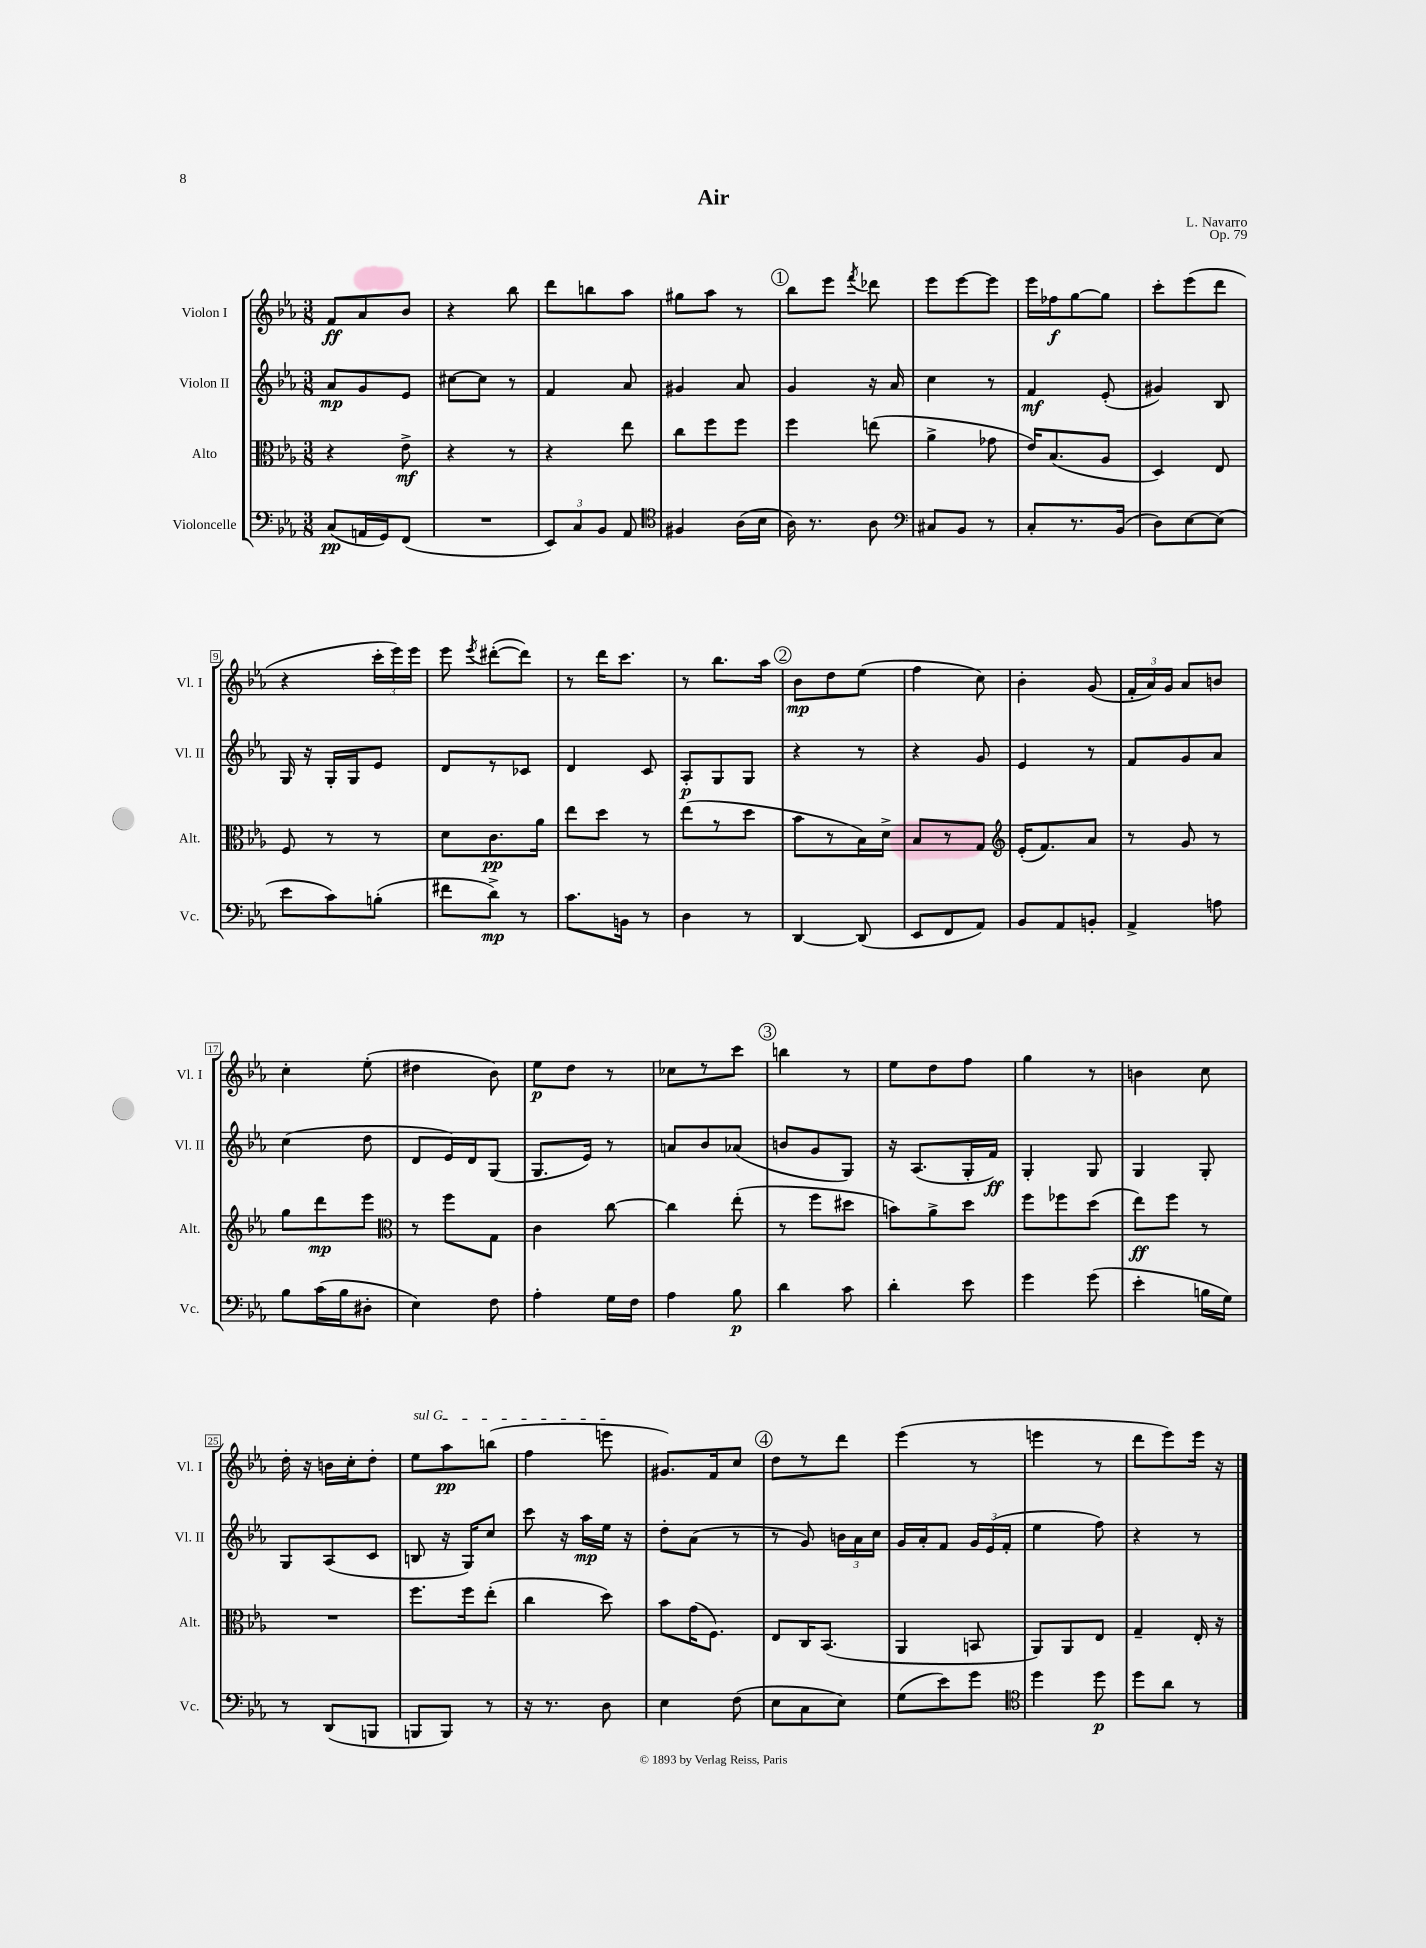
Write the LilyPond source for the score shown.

\header { title = "Air" composer = "L. Navarro" opus = "Op. 79" }
<<
\new StaffGroup <<
\new Staff = "s0" \with { instrumentName = "Violon I" shortInstrumentName = "Vl. I" } {
    \clef treble \key ees \major \numericTimeSignature \time 3/8
    \autoBeamOff f'8[\ff aes'8 bes'8] |
    r4 bes''8 |
    d'''8[ b''8 aes''8] |
    gis''8[ aes''8] r8 |
    \mark \markup { \circle "1" } bes''8[ ees'''8] \acciaccatura { f'''8 } des'''8 |
    ees'''8[ ees'''8~ ees'''8] |
    ees'''16[ fes''16\f g''8~ g''8] |
    c'''8[-. ees'''8( d'''8] |
    r4 \tuplet 3/2 { c'''16[-. ees'''16) ees'''16] } |
    ees'''8 \acciaccatura { ees'''8 } dis'''8[~-.( dis'''8]) |
    r8 d'''16[ c'''8.] |
    r8 bes''8.[ aes''16] |
    \mark \markup { \circle "2" } bes'8[\mp d''8 ees''8]( |
    f''4 c''8) |
    bes'4-. g'8( |
    \tuplet 3/2 { f'16[-. aes'16) g'16] } aes'8[ b'8] |
    c''4-. ees''8-.( |
    dis''4 bes'8) |
    ees''8[\p d''8] r8 |
    ces''8[ r8 c'''8] |
    \mark \markup { \circle "3" } b''4 r8 |
    ees''8[ d''8 f''8] |
    g''4 r8 |
    b'4 c''8 |
    d''16-. r16 b'16[ c''16-. d''8]-. |
    \once \override TextSpanner.bound-details.left.text = \markup { \italic "sul G" } ees''8[\startTextSpan aes''8\pp b''8]( |
    f''4 e'''8\stopTextSpan |
    gis'8.[) f'16 c''8] |
    \mark \markup { \circle "4" } d''8[ r8 d'''8] |
    ees'''4( r8 |
    e'''4 r8 |
    d'''8[ ees'''8) ees'''16] r16 \bar "|." |
}
\new Staff = "s1" \with { instrumentName = "Violon II" shortInstrumentName = "Vl. II" } {
    \clef treble \key ees \major \numericTimeSignature \time 3/8
    \autoBeamOff aes'8[\mp g'8 ees'8] |
    cis''8[~ cis''8] r8 |
    f'4 aes'8 |
    gis'4 aes'8 |
    \mark \markup { \circle "1" } g'4 r16 aes'16 |
    c''4 r8 |
    f'4\mf ees'8-.( |
    gis'4) bes8 |
    g16 r16 g16[-. g16 ees'8] |
    d'8[ r8 ces'8] |
    d'4 c'8 |
    aes8[-.\p g8 g8] |
    \mark \markup { \circle "2" } r4 r8 |
    r4 g'8 |
    ees'4 r8 |
    f'8[ g'8 aes'8] |
    c''4( d''8 |
    d'8[ ees'16) d'16 g8]( |
    g8.[ ees'16]) r8 |
    a'8[ bes'8 aes'8]( |
    \mark \markup { \circle "3" } b'8[ g'8 g8]) |
    r16 aes8.[( g16-. f'16]\ff) |
    g4-. g8 |
    g4 g8-. |
    g8[ aes8( c'8] |
    b8 r16 g16[) c''8] |
    c'''8 r16 aes''16[\mp ees''16] r16 |
    d''8[-. aes'8]( r8 |
    \mark \markup { \circle "4" } r8 g'8) \tuplet 3/2 { b'16[ aes'16 c''16] } |
    g'16[ aes'16-. f'8] \tuplet 3/2 { g'16[ ees'16( f'16]-. } |
    ees''4 f''8) |
    r4 r8 \bar "|." |
}
\new Staff = "s2" \with { instrumentName = "Alto" shortInstrumentName = "Alt." } {
    \clef alto \key ees \major \numericTimeSignature \time 3/8
    \autoBeamOff r4 ees'8->\mf |
    r4 r8 |
    r4 ees''8 |
    c''8[ f''8 f''8] |
    \mark \markup { \circle "1" } f''4 e''8( |
    aes'4-> ges'8 |
    ees'16[) bes8.( aes8] |
    d4) ees8 |
    f8 r8 r8 |
    d'8[ c'8.\pp aes'16] |
    ees''8[ d''8] r8 |
    ees''8[( r8 d''8] |
    \mark \markup { \circle "2" } bes'8[ r8 bes16) d'16]-> |
    bes8[ r8 g8] |
    \clef treble ees'16[-.( f'8.) aes'8] |
    r8 g'8 r8 |
    g''8[ d'''8\mp ees'''8] |
    \clef alto r8 f''8[ g8] |
    c'4 c''8~ |
    c''4 ees''8-.( |
    \mark \markup { \circle "3" } r8 f''8[ dis''8] |
    b'8[) aes'8-> d''8] |
    f''8[ fes''8 d''8]( |
    ees''8[\ff) f''8] r8 |
    R4. |
    f''8.[ f''16 ees''8]-.( |
    c''4 d''8) |
    bes'8[ g'16( f8.]) |
    \mark \markup { \circle "4" } ees8[ c16 bes,8.]( |
    aes,4 b,8 |
    aes,8[) aes,8 ees8] |
    g4-- ees16-. r16 \bar "|." |
}
\new Staff = "s3" \with { instrumentName = "Violoncelle" shortInstrumentName = "Vc." } {
    \clef bass \key ees \major \numericTimeSignature \time 3/8
    \autoBeamOff c8[\pp( a,16 g,16) f,8]( |
    R4. |
    \tuplet 3/2 { ees,8[) c8 bes,8] } aes,8 |
    \clef tenor fis4 aes16[( bes16] |
    \mark \markup { \circle "1" } aes16) r8. aes8 |
    \clef bass cis8[ bes,8] r8 |
    c8[-. r8. bes,16]( |
    d8[) ees8~ ees8]( |
    ees'8[ c'8) b8]-.( |
    fis'8[ d'8]->\mp) r8 |
    c'8.[ b,16] r8 |
    d4 r8 |
    \mark \markup { \circle "2" } d,4~ d,8( |
    ees,8[ f,8 aes,8]) |
    bes,8[ aes,8 b,8]-. |
    aes,4-> a8 |
    bes8[ c'16( bes16 dis8]-. |
    ees4) f8 |
    aes4-. g16[ f16] |
    aes4 bes8\p |
    \mark \markup { \circle "3" } d'4 c'8 |
    d'4-. ees'8 |
    g'4 g'8( |
    ees'4-. b16[ g16]) |
    r8 d,8[( b,,8] |
    b,,8[ b,,8]) r8 |
    r16 r8. d8 |
    ees4 f8( |
    \mark \markup { \circle "4" } ees8[ c8 ees8]) |
    g8[( ees'8) g'8] |
    \clef tenor d''4 d''8\p |
    d''8[ aes'8] r8 \bar "|." |
}
>>
>>
\layout { \context { \Score \override BarNumber.stencil = #(make-stencil-boxer 0.1 0.3 ly:text-interface::print) } }
